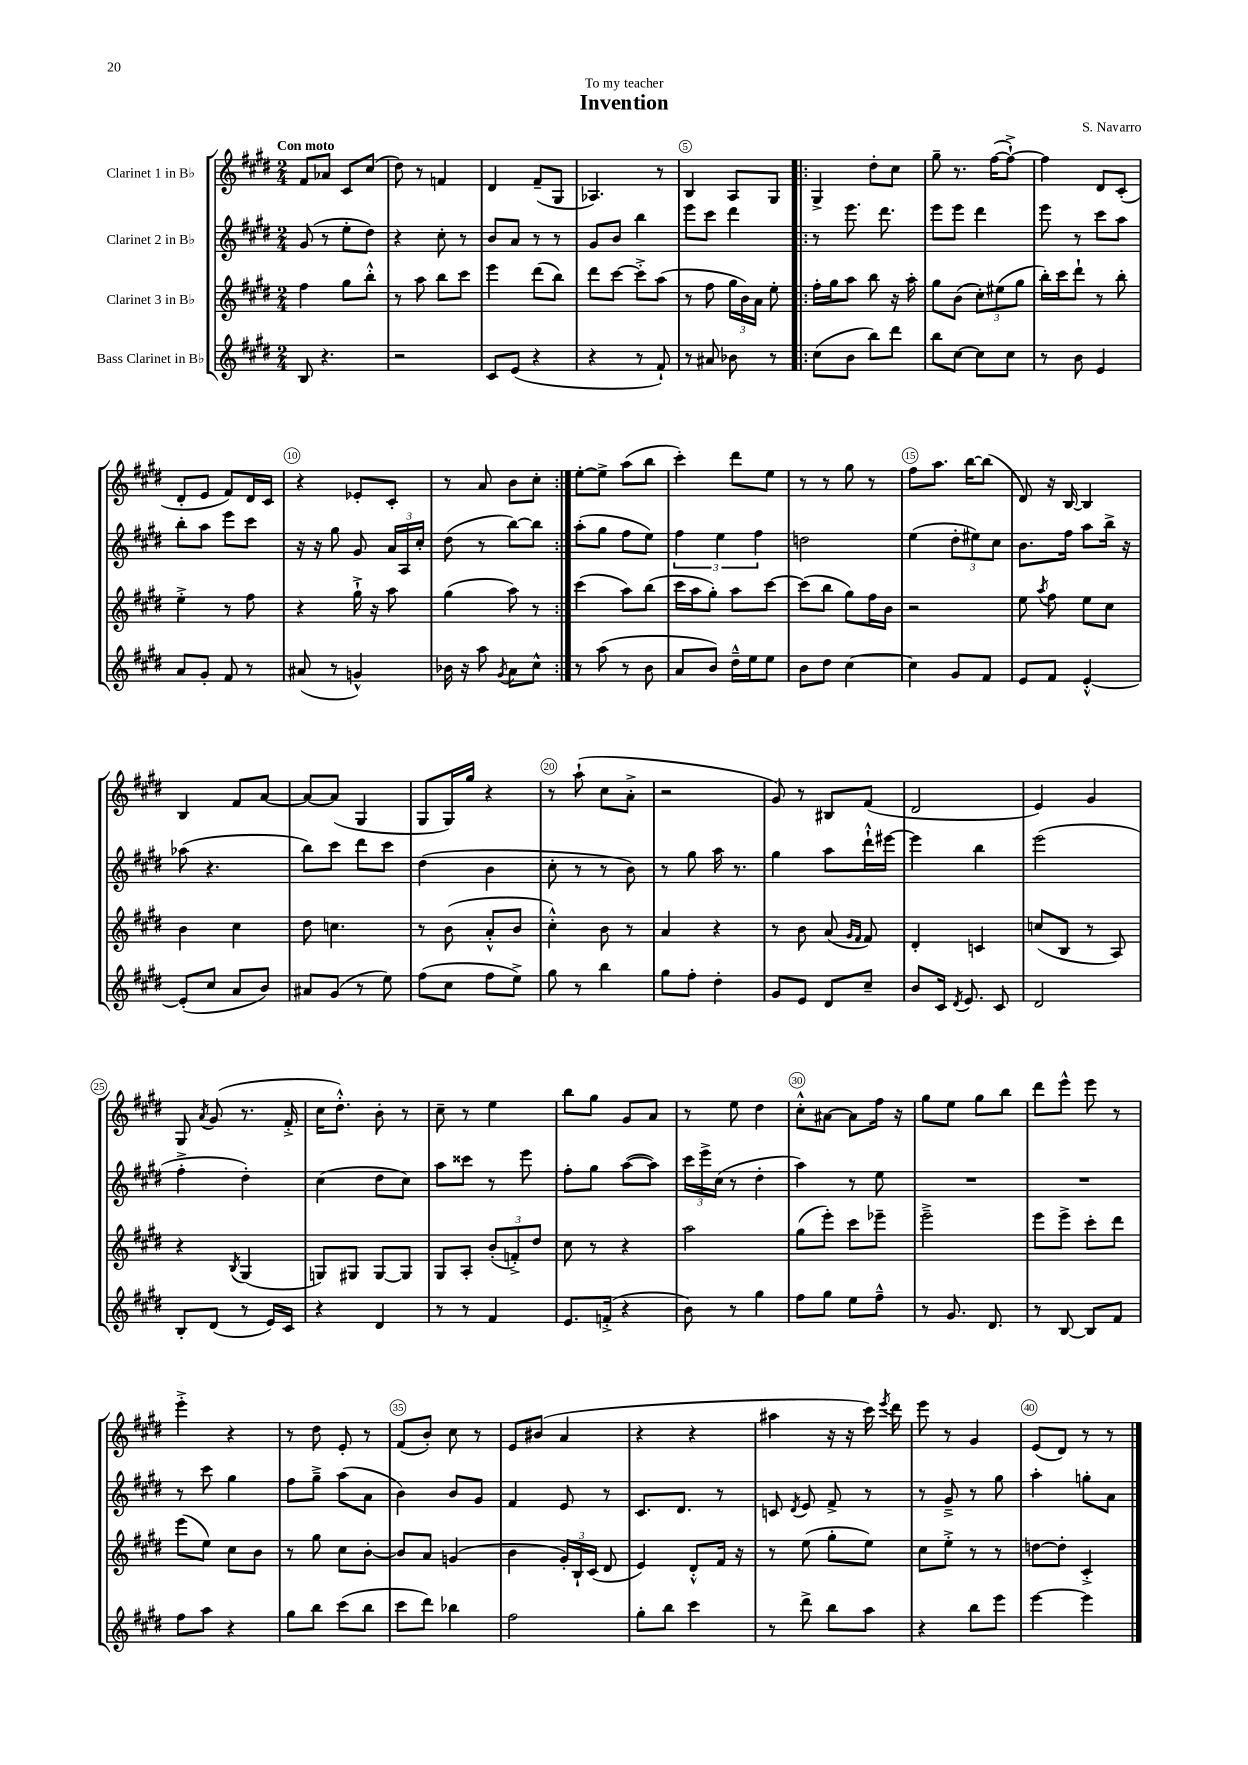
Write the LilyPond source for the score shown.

\header { title = "Invention" composer = "S. Navarro" dedication = "To my teacher" }
<<
\new StaffGroup <<
\new Staff = "s0" \with { instrumentName = "Clarinet 1 in Bb" } {
    \clef treble \key e \major \numericTimeSignature \time 2/4 \tempo "Con moto"
    \autoBeamOff fis'8[ aes'8] cis'8[ cis''8]( |
    dis''8) r8 f'4 |
    dis'4 fis'8[--( gis8] |
    aes4.) r8 |
    b4 a8[ gis8] |
    \repeat volta 2 { gis4-> dis''8[-. cis''8] |
    gis''8-- r8. fis''16[~( fis''8]~-!->) |
    fis''4 dis'8[ cis'8]-.( |
    dis'8[-. e'8] fis'8[) dis'16 cis'16] |
    r4 ees'8[-. cis'8]-. |
    r8 a'8 b'8[ cis''8]-. | }
    e''8[~-. e''8]-> a''8[( b''8] |
    cis'''4-.) dis'''8[ e''8] |
    r8 r8 gis''8 r8 |
    fis''8[ a''8.] b''16[~ b''8]( |
    dis'8) r16 b16~ b4 |
    b4 fis'8[ a'8]~ |
    a'8[~ a'8]( gis4 |
    gis8[ gis16) gis''16] r4 |
    r8 a''8-!( cis''8[ a'8]-.-> |
    r2 |
    gis'8) r8 bis8[ fis'8]( |
    dis'2 |
    e'4) gis'4 |
    gis8 \acciaccatura { a'8 } gis'8( r8. fis'16-.-> |
    cis''16[ dis''8.]-.-^) b'8-. r8 |
    cis''8-- r8 e''4 |
    b''8[ gis''8] gis'8[ a'8] |
    r8 e''8 dis''4 |
    cis''8[-.-^ ais'8]~ ais'8[ fis''16] r16 |
    gis''8[ e''8] gis''8[ b''8] |
    dis'''8[ e'''8]-^ e'''8 r8 |
    e'''4-.-> r4 |
    r8 dis''8 e'8-. r8 |
    fis'8[( b'8]-.) cis''8 r8 |
    e'8[ bis'8]( a'4 |
    r4 r4 |
    ais''4 r16 r16 cis'''16) \acciaccatura { e'''8 } dis'''16 |
    e'''8 r8 gis'4 |
    e'8[( dis'8]) r8 r8 \bar "|." |
}
\new Staff = "s1" \with { instrumentName = "Clarinet 2 in Bb" } {
    \clef treble \key e \major \numericTimeSignature \time 2/4
    \autoBeamOff gis'8( r8 e''8[-. dis''8]) |
    r4 cis''8-. r8 |
    b'8[ a'8] r8 r8 |
    gis'8[ b'8] b''4 |
    e'''8[ cis'''8] dis'''4 |
    \repeat volta 2 { r8 e'''8. dis'''8. |
    e'''8[ e'''8] dis'''4 |
    e'''8 r8 cis'''8[ a''8] |
    b''8[-. a''8] e'''8[ cis'''8] |
    r16 r16 gis''8 gis'8 \tuplet 3/2 { a'16[ a16 cis''16]-. } |
    dis''8( r8 b''8[~) b''8] | }
    a''8[-.( gis''8] fis''8[ e''8]) |
    \tuplet 3/2 { fis''4 e''4 fis''4 } |
    d''2 |
    e''4( \tuplet 3/2 { dis''8[-. eis''8) cis''8] } |
    b'8.[ fis''16] a''8[ b''16]-> r16 |
    aes''8( r4. |
    b''8[) cis'''8] dis'''8[ cis'''8] |
    dis''4( b'4 |
    cis''8-. r8 r8 b'8) |
    r8 gis''8 a''16 r8. |
    gis''4 a''8[ dis'''16-!-^ eis'''16]~ |
    eis'''4 b''4 |
    e'''2( |
    fis''4-.-> dis''4-.) |
    cis''4( dis''8[ cis''8]) |
    a''8[ cisis'''8] r8 e'''8 |
    fis''8[-. gis''8] a''8[~( a''8]) |
    \tuplet 3/2 { cis'''16[ e'''16-> cis''16]( } r8 dis''4-. |
    a''4) r8 e''8 |
    R2 |
    R2 |
    r8 cis'''8 gis''4 |
    fis''8[ gis''8]---> a''8[( a'8] |
    b'4) b'8[ gis'8] |
    fis'4 e'8 r8 |
    cis'8.[ dis'8.] r8 |
    c'8 \acciaccatura { dis'8 } e'8 fis'8-> r8 |
    r8 gis'8---> r8 gis''8 |
    a''4-. g''8[-. a'8] \bar "|." |
}
\new Staff = "s2" \with { instrumentName = "Clarinet 3 in Bb" } {
    \clef treble \key e \major \numericTimeSignature \time 2/4
    \autoBeamOff fis''4 gis''8[ b''8]-.-^ |
    r8 a''8 b''8[ cis'''8] |
    e'''4 dis'''8[( b''8]) |
    dis'''8[ cis'''8]~ cis'''8[-.-> a''8]( |
    r8 fis''8 \tuplet 3/2 { gis''16[ b'16) a'16] } e''8-. |
    \repeat volta 2 { fis''16[-. gis''16 a''8] b''8 r16 a''16-. |
    gis''8[ b'8]( \tuplet 3/2 { cis''8[-.) eis''8( gis''8] } |
    b''16[-.) cis'''16 dis'''8]-! r8 b''8-. |
    e''4-.-> r8 fis''8 |
    r4 gis''16-!-> r16 a''8 |
    gis''4( a''8) r8 | }
    cis'''4( a''8[) b''8]( |
    cis'''16[ a''16 gis''8]-.) a''8[ cis'''8]~ |
    cis'''8[( b''8] gis''8[) fis''16 b'16] |
    r2 |
    e''8 \acciaccatura { a''8 } fis''8 e''8[ cis''8] |
    b'4 cis''4 |
    dis''8 c''4. |
    r8 b'8( a'8[-.-^ b'8] |
    cis''4-.-^) b'8 r8 |
    a'4 r4 |
    r8 b'8 a'8( \grace { gis'16[ fis'16] } fis'8) |
    dis'4-. c'4 |
    c''8[( b8] r8 a8) |
    r4 \acciaccatura { b8 } gis4( |
    g8[) gis8] gis8[~ gis8] |
    gis8[ a8]-. \tuplet 3/2 { b'8[-.( f'8-.->) dis''8] } |
    cis''8 r8 r4 |
    a''2 |
    gis''8[( e'''8]-.) cis'''8[ ees'''8]-- |
    e'''2---> |
    e'''8[ e'''8]-> cis'''8[-. dis'''8] |
    e'''8[( e''8]) cis''8[ b'8] |
    r8 gis''8 cis''8[ b'8]~-. |
    b'8[ a'8] g'4( |
    b'4 \tuplet 3/2 { gis'16[-.) b16-! cis'16]( } dis'8 |
    e'4) dis'8[-.-^ fis'16] r16 |
    r8 e''8( gis''8[-. e''8]) |
    cis''8[ e''8]-.-> r8 r8 |
    d''8[~ d''8]-. cis'4-.-> \bar "|." |
}
\new Staff = "s3" \with { instrumentName = "Bass Clarinet in Bb" } {
    \clef treble \key e \major \numericTimeSignature \time 2/4
    \autoBeamOff b8 r4. |
    r2 |
    cis'8[ e'8]( r4 |
    r4 r8 fis'8-!) |
    r8 ais'8 bes'8 r8 |
    \repeat volta 2 { cis''8[( b'8] b''8[) dis'''8] |
    b''8[ cis''8]~ cis''8[ cis''8] |
    r8 b'8 e'4 |
    a'8[ gis'8]-. fis'8 r8 |
    ais'8( r8 g'4-^) |
    bes'16 r16 a''8 \acciaccatura { gis'8 } a'8[ cis''8]-^ | }
    r8 a''8( r8 b'8 |
    a'8[ b'8]) dis''16[---^ e''16 e''8] |
    b'8[ dis''8] cis''4~ |
    cis''4 gis'8[ fis'8] |
    e'8[ fis'8] e'4~-.-^ |
    e'8[-.( cis''8] a'8[ b'8]) |
    ais'8[ gis'8]( r8 e''8) |
    fis''8[( cis''8] fis''8[ e''8]->) |
    gis''8 r8 b''4 |
    gis''8[ fis''8]-. dis''4-. |
    gis'8[ e'8] dis'8[ cis''8]-- |
    b'8[ cis'16] \acciaccatura { dis'8 } e'8. cis'8 |
    dis'2 |
    b8[-. dis'8]( r8 e'16[) cis'16] |
    r4 dis'4 |
    r8 r8 fis'4 |
    e'8.[ f'16]-.->( r4 |
    b'8) r8 gis''4 |
    fis''8[ gis''8] e''8[ fis''8]---^ |
    r8 gis'8. dis'8. |
    r8 b8~ b8[ fis'8] |
    fis''8[ a''8] r4 |
    gis''8[ b''8] cis'''8[( b''8] |
    cis'''8[ dis'''8]) bes''4 |
    fis''2 |
    gis''8[-. b''8] cis'''4 |
    r8 dis'''8-> b''8[ a''8] |
    r4 b''8[ e'''8] |
    e'''4~ e'''4 \bar "|." |
}
>>
>>
\layout { \context { \Score \override BarNumber.break-visibility = ##(#f #t #t) barNumberVisibility = #(every-nth-bar-number-visible 5) \override BarNumber.stencil = #(make-stencil-circler 0.1 0.3 ly:text-interface::print) } }
